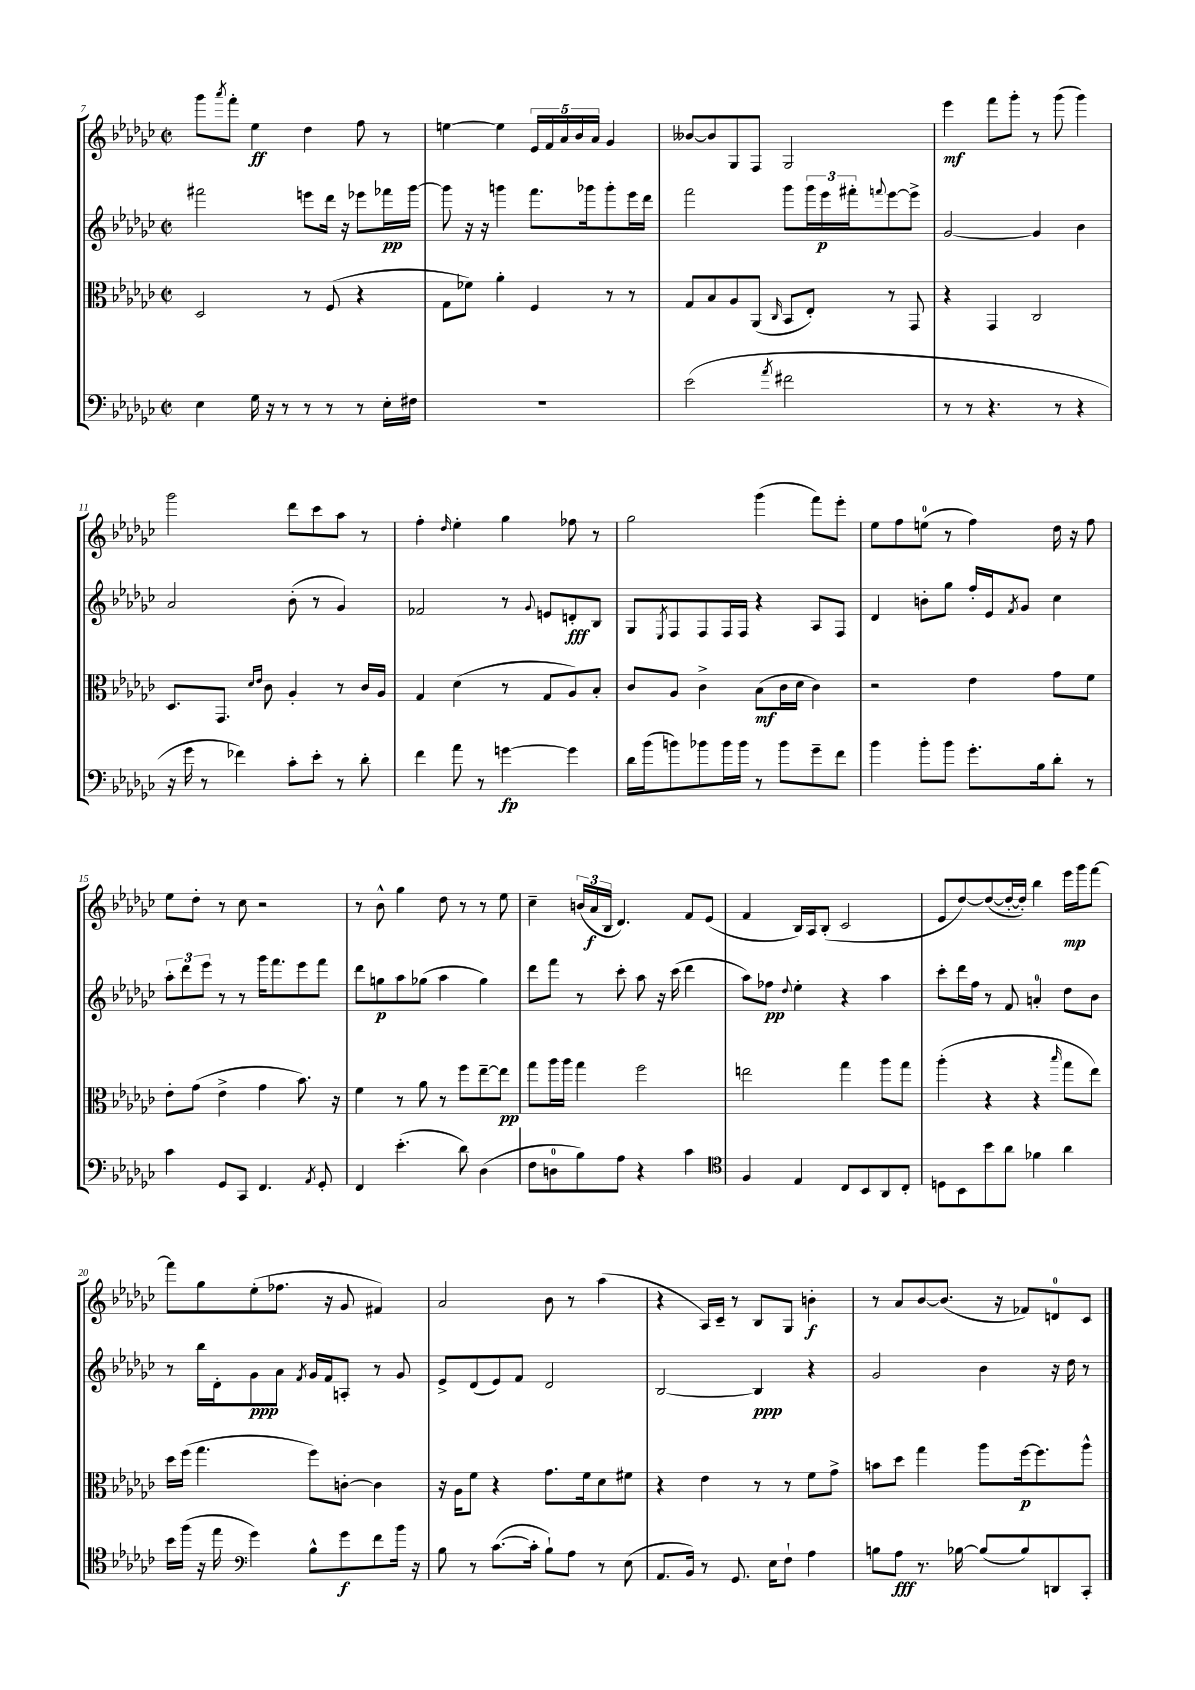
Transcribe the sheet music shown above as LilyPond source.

<<
\new StaffGroup <<
\new Staff = "s0" {
    \clef treble \key ges \major \defaultTimeSignature \time 2/2
    ges'''8 \acciaccatura { aes'''8 } f'''8-. ees''4\ff des''4 f''8 r8 |
    e''4~ e''4 \tuplet 5/4 { ees'16 f'16 aes'16 bes'16 aes'16 } ges'4 |
    beses'8~ beses'8 ges8 f8 ges2 |
    ees'''4\mf f'''8 ges'''8-. r8 ges'''8( ges'''4) |
    ges'''2 des'''8 ces'''8 aes''8 r8 |
    f''4-. \grace { des''16 } ees''4-. ges''4 fes''8 r8 |
    ges''2 ges'''4( f'''8) ees'''8-. |
    ees''8 f''8 e''8-0( r8 f''4) des''16 r16 f''8 |
    ees''8 des''8-. r8 ces''8 r2 |
    r8 bes'8-^ ges''4 des''8 r8 r8 ees''8 |
    ces''4-- \tuplet 3/2 { b'16( aes'16\f bes16 } des'4.) f'8 ees'8( |
    f'4 bes16) aes16 bes8-.( ces'2 |
    ees'8 des''8~) des''8~( des''16~-. des''16-.) bes''4 ees'''16\mp ges'''16 f'''8~ |
    f'''8 ges''8 ees''8-.( fes''8. r16 ges'8 fis'4) |
    aes'2 bes'8 r8 aes''4( |
    r4 aes16) ces'16-- r8 bes8 ges8 b'4-.\f |
    r8 aes'8 bes'8~ bes'8.( r16 fes'8) d'8-0 ces'8 \bar "|." |
}
\new Staff = "s1" {
    \clef treble \key ges \major \defaultTimeSignature \time 2/2
    fis'''2 e'''8 des'''16 r16 ees'''8 fes'''16\pp ges'''16~ |
    ges'''8 r16 r16 g'''4 f'''8. ges'''16 ges'''8-. ees'''16 des'''16 |
    f'''2 ges'''8 \tuplet 3/2 { ges'''16 ees'''16\p fis'''16-. } \appoggiatura { f'''8 } ees'''8~ ees'''8-> |
    ges'2~ ges'4 bes'4 |
    aes'2 bes'8-.( r8 ges'4) |
    fes'2 r8 \appoggiatura { ges'8 } e'8 d'8-.\fff bes8 |
    ges8 \acciaccatura { ees8 } f8 f8 f16 f16 r4 aes8 f8 |
    des'4 b'8-. ges''8 f''16-. ees'16 \acciaccatura { f'8 } ges'8 ces''4 |
    \tuplet 3/2 { aes''8-. des'''8 ees'''8 } r8 r8 ges'''16 f'''8. ees'''8 f'''8 |
    des'''8 g''8\p aes''8 ges''8( aes''4 ges''4) |
    des'''8 f'''8 r8 ces'''8-. aes''8 r16 ces'''16( des'''4 |
    aes''8) fes''8\pp \appoggiatura { des''8 } ees''4-. r4 aes''4 |
    ces'''8-. des'''16 f''16 r8 f'8 a'4-0-. des''8 bes'8 |
    r8 bes''16 des'16-. ges'8\ppp aes'8 \acciaccatura { f'8 } ges'16 f'16 a8-. r8 ges'8 |
    ees'8-> des'8( ees'8) f'8 des'2 |
    bes2~ bes4\ppp r4 |
    ges'2 bes'4 r16 des''16 r8 \bar "|." |
}
\new Staff = "s2" {
    \clef alto \key ges \major \defaultTimeSignature \time 2/2
    des2 r8 f8( r4 |
    ges8 fes'8) aes'4-. f4 r8 r8 |
    ges8 bes8 aes8 aes,8( \grace { ces16 } bes,8 ees8-.) r8 ges,8 |
    r4 ges,4 ces2 |
    des8. ges,8. \grace { des'16 ees'16 } ces'8 aes4-. r8 ces'16 aes16 |
    ges4 des'4( r8 ges8 aes8) bes8-. |
    ces'8 aes8 ces'4-> bes8\mf( ces'16 des'16 ces'4) |
    r2 ees'4 ges'8 f'8 |
    ees'8-. ges'8( ees'4-> ges'4 bes'8.) r16 |
    f'4 r8 aes'8 r8 f''8 ees''8~-- ees''8\pp |
    ges''8 aes''16 aes''16 ges''4 f''2 |
    e''2 ges''4 aes''8 ges''8 |
    aes''4-.( r4 r4 \grace { bes''16 } ges''8 ees''8) |
    des''16 f''16( ges''4. f''8) c'8~-. c'4 |
    r16 aes16 f'8 r4 ges'8. f'16 des'8 fis'8 |
    r4 ees'4 r8 r8 f'8 ges'8-> |
    b'8 des''8 ges''4 aes''8 f''16~\p f''8. aes''8-^ \bar "|." |
}
\new Staff = "s3" {
    \clef bass \key ges \major \defaultTimeSignature \time 2/2
    ees4 ges16 r16 r8 r8 r8 r8 ees16-. fis16 |
    R1 |
    ees'2( \acciaccatura { aes'8 } fis'2 |
    r8 r8 r4. r8 r4 |
    r16 ges'16 r8 fes'4) ces'8-. ees'8-. r8 des'8-. |
    f'4 aes'8 r8 g'4~\fp g'4 |
    des'16 bes'16( b'8) bes'8 bes'16 bes'16 r8 bes'8 ges'8-- f'8 |
    bes'4 bes'8-. bes'8 ges'8.-. bes16 des'8-. r8 |
    ces'4 ges,8 ces,8 f,4. \acciaccatura { aes,8 } ges,8-. |
    f,4 ees'4.-.( des'8) des4( |
    f8 d8-0 bes8) aes8 r4 ces'4 |
    \clef tenor f4 ees4 ces8 bes,8 aes,8 ces8-. |
    d8 bes,8 bes'8 aes'8 fes'4 aes'4 |
    bes'16 f''16( r16 ees''16 \clef bass ges'4) bes8-^ ges'8\f f'8 bes'16 r16 |
    bes8 r8 ces'8.~( ces'16-. bes8-!) aes8 r8 ees8( |
    aes,8. bes,16) r8 ges,8. ees16 f8-! aes4 |
    b8 aes8\fff r8. bes16~ bes8( bes8) d,8 ces,8-. \bar "|." |
}
>>
>>
\layout { \context { \Score currentBarNumber = #7 } }
